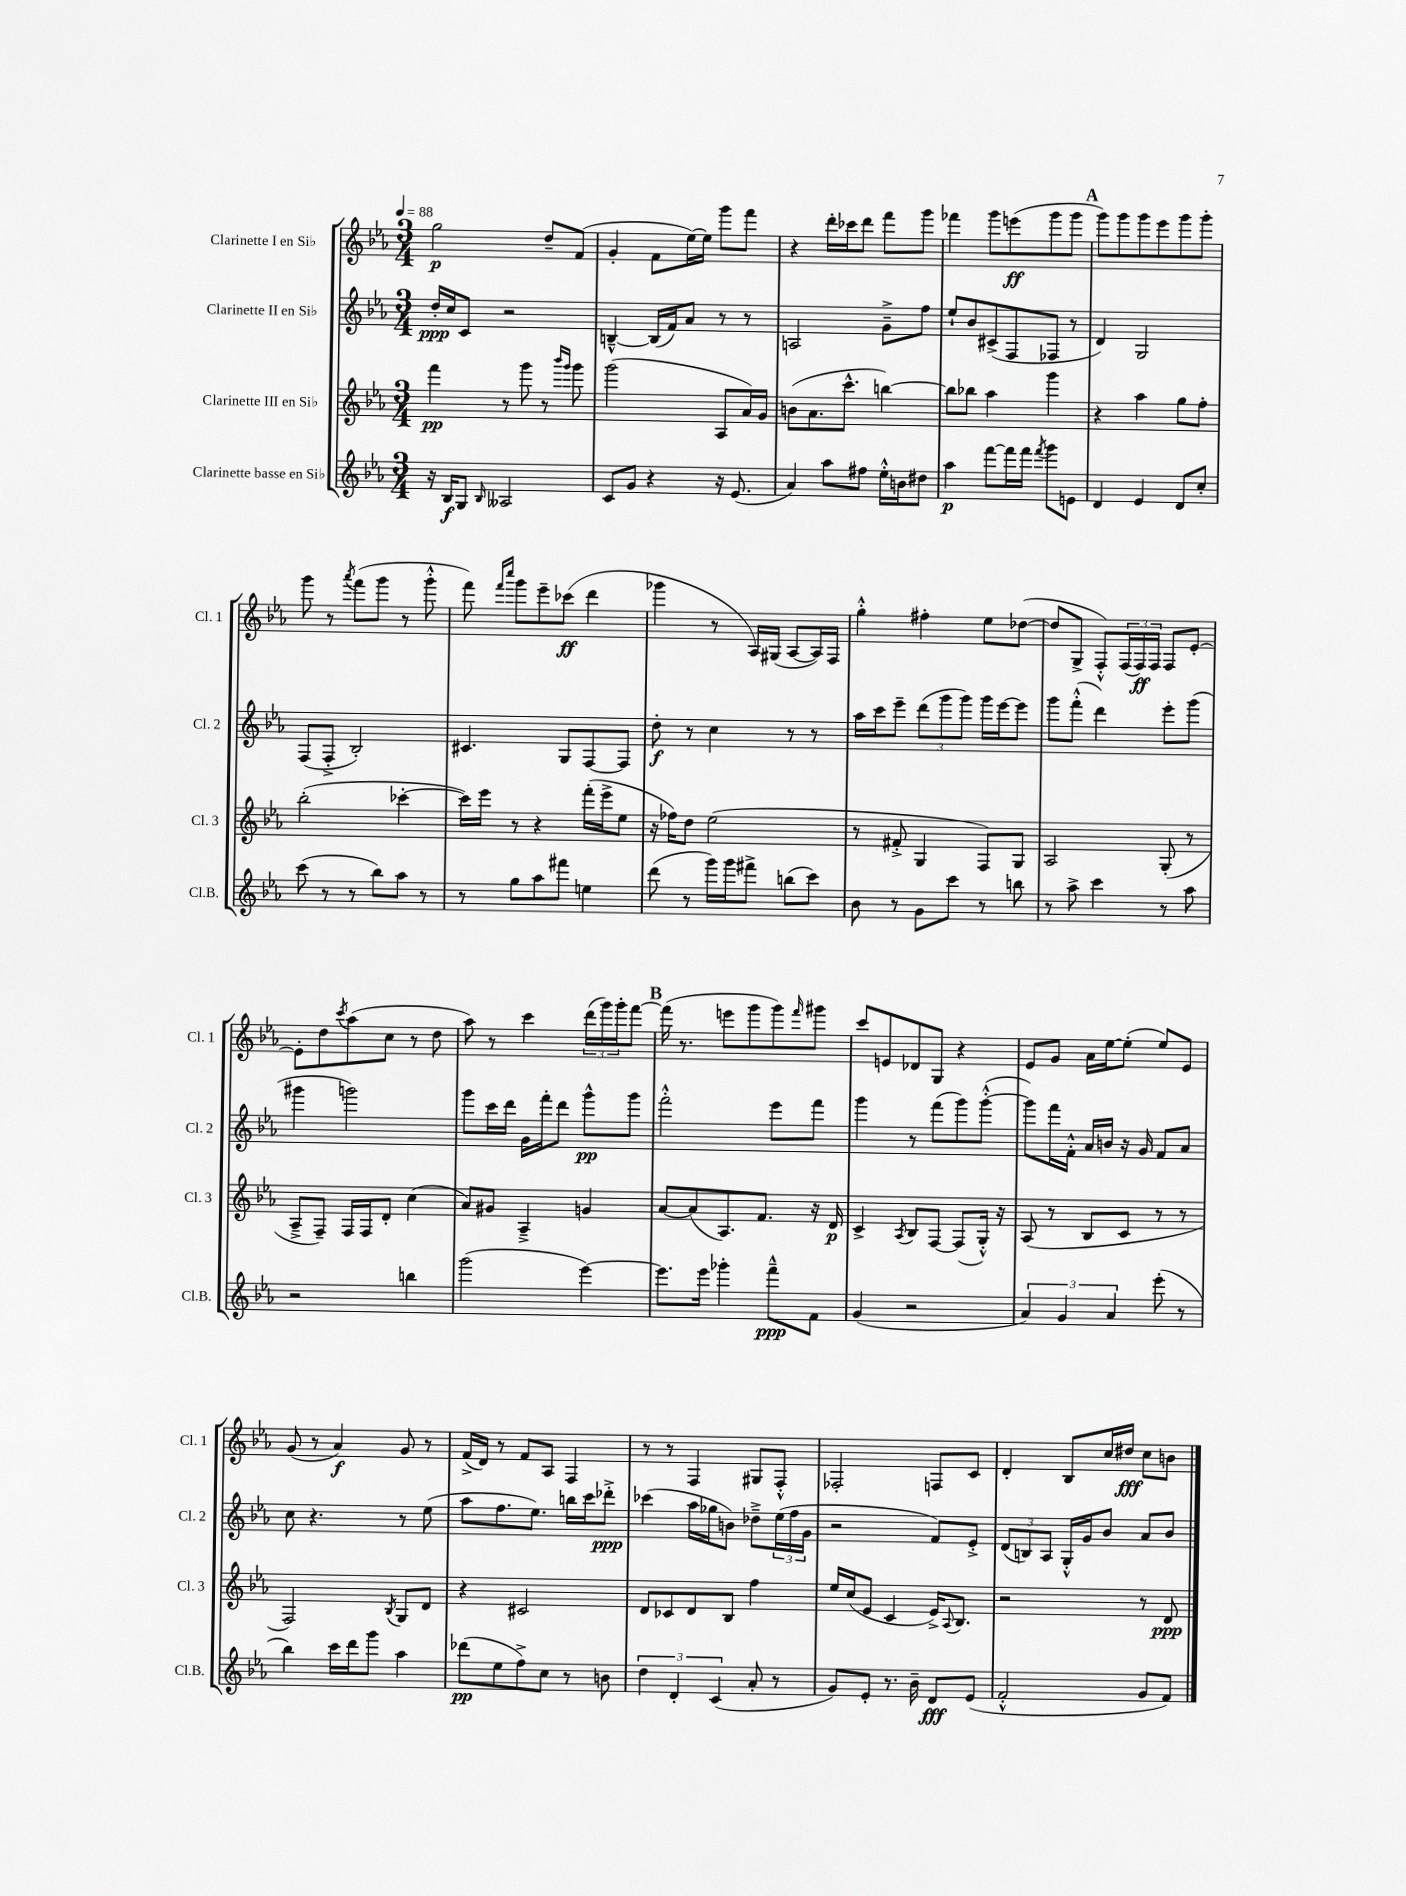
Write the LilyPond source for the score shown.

<<
\new StaffGroup <<
\new Staff = "s0" \with { instrumentName = "Clarinette I en Sib" shortInstrumentName = "Cl. 1" } {
    \clef treble \key ees \major \numericTimeSignature \time 3/4 \tempo 4 = 88
    g''2\p d''8-- f'8( |
    g'4-. f'8 ees''16~) ees''16 g'''8 f'''8 |
    r4 d'''16-. ces'''16 d'''8 f'''8 g'''8 |
    fes'''4 g'''8 e'''8\ff( g'''8 g'''8 |
    \mark \markup { \bold "A" } g'''8) g'''8 g'''8 ees'''8 g'''8 g'''8-. |
    g'''8 r8 \acciaccatura { aes'''8 } f'''8( g'''8 r8 g'''8-.-^ |
    f'''8) \grace { f'''16 c''''16 } g'''8 ees'''8-- ces'''8\ff( d'''4 |
    ges'''4 r8 aes16) gis16( aes8~ aes16) f16 |
    g''4-.-^ fis''4-. ees''8 des''8~( |
    des''8 g8-> f8-.-^) \tuplet 3/2 { f16( f16\ff) f16 } f8 ees'8~-. |
    ees'8-. d''8 \acciaccatura { c'''8 } aes''8( c''8 r8 d''8 |
    aes''8) r8 c'''4 \tuplet 3/2 { d'''16( g'''16) g'''16-. } f'''8~ |
    \mark \markup { \bold "B" } f'''16( r8. e'''8 g'''8 g'''8) \grace { f'''16 } gis'''8 |
    c'''8 e'8 des'8 g8 r4 |
    ees'8 g'8 aes'16 ees''16~ ees''8-.( ees''8) ees'8 |
    g'8( r8 aes'4\f) g'8 r8 |
    f'16->( d'16) r8 f'8 aes8 f4 |
    r8 r8 f4 gis8 f8-.-^ |
    fes2-. f8 c'8 |
    d'4-. bes8 c''16 dis''16\fff c''8 b'8 \bar "|." |
}
\new Staff = "s1" \with { instrumentName = "Clarinette II en Sib" shortInstrumentName = "Cl. 2" } {
    \clef treble \key ees \major \numericTimeSignature \time 3/4
    d''16-.\ppp c''16 c'8 r2 |
    b4~---^ b16( f'16) aes'8 r8 r8 |
    a2 g'8---> f''8 |
    ees''8-! bes'8 cis'8->( f8 fes8 r8 |
    \mark \markup { \bold "A" } d'4) g2 |
    f8( f8-.-> bes2-.) |
    cis'4. g8 f8~ f8 |
    d''8-.\f r8 c''4 r8 r8 |
    aes''16 c'''16 ees'''8-- \tuplet 3/2 { d'''8( g'''8 g'''8) } g'''16 ees'''16~ ees'''8 |
    g'''8 f'''8-.-^( d'''4) ees'''8-. g'''8( |
    gis'''4 g'''2) |
    g'''8 c'''16 d'''16 g'16 f'''16-. d'''8 g'''8-^\pp g'''8 |
    \mark \markup { \bold "B" } f'''2-.-^ ees'''8 f'''8 |
    g'''4 r8 f'''8( g'''8) g'''8~-.-^( |
    g'''8) f'''16 f'16-.-^ aes'16 b'16 r16 g'16 f'8 aes'8 |
    c''8 r4. r8 ees''8( |
    aes''8 f''8. ees''8.) b''16 c'''16 des'''8-.->\ppp |
    ces'''4( aes''16 ges''16 b'8) des''8---> \tuplet 3/2 { ees''16( f''16 g'16 } |
    r2 f'8) ees'8-.-> |
    \tuplet 3/2 { d'8( b8) aes8 } g16-.-^ g'16 bes'8 aes'8 bes'8 \bar "|." |
}
\new Staff = "s2" \with { instrumentName = "Clarinette III en Sib" shortInstrumentName = "Cl. 3" } {
    \clef treble \key ees \major \numericTimeSignature \time 3/4
    f'''4\pp r8 g'''8 r8 \grace { bes'''16 g'''16 } g'''8 |
    g'''2( aes8 aes'16) g'16 |
    b'8( aes'8. c'''8.-^ b''4~) |
    b''8 bes''8 aes''4 g'''4 |
    \mark \markup { \bold "A" } r4 aes''4 g''8 f''8-. |
    bes''2-.( ces'''4~-. |
    ces'''16) ees'''16 r8 r4 f'''16-.( ees'''16-> ees''8 |
    r16 fes''16) d''8 ees''2( |
    r8 fis'8-.-> g4 f8) g8 |
    aes2 g8-.( r8 |
    aes8---> f8--) f16 f16 d'8-. c''4( |
    aes'8) gis'8 aes4---> g'4 |
    \mark \markup { \bold "B" } aes'8~ aes'8( aes8.) f'8. r16 d'16\p |
    c'4-> \acciaccatura { aes8 } bes8 f8~ f8( g16-.-^) r16 |
    aes8( r8 bes8 c'8 r8 r8 |
    f2) \acciaccatura { bes8 } g8 d'8 |
    r4 cis'2 |
    d'8 ces'8 d'8 bes8 f''4 |
    ees''16 c''16( ees'8 c'4 ees'16->) \appoggiatura { aes8 } bes8. |
    r2 r8 d'8\ppp \bar "|." |
}
\new Staff = "s3" \with { instrumentName = "Clarinette basse en Sib" shortInstrumentName = "Cl.B." } {
    \clef treble \key ees \major \numericTimeSignature \time 3/4
    r16 bes16\f g8 \grace { bes16 } aeses2 |
    c'8 g'8 r4 r16 ees'8.( |
    aes'4) aes''8 fis''8 ees''16-.-^ b'16 dis''8 |
    aes''4\p f'''8~ f'''16 f'''16 \acciaccatura { f'''8 } g'''8 e'8 |
    \mark \markup { \bold "A" } d'4 ees'4 d'8 c''8-. |
    c'''8( r8 r8 bes''8) aes''8 r8 |
    r8 g''8 aes''8 fis'''8 e''4 |
    d'''8( r8 g'''16) g'''16 fis'''8-> b''8( c'''8) |
    bes'8 r8 g'8 c'''8 r8 b''8 |
    r8 aes''8-> c'''4 r8 aes''8 |
    r2 b''4 |
    g'''2( ees'''4~) |
    \mark \markup { \bold "B" } ees'''8. ees'''16 ges'''4-. f'''8---^\ppp f'8 |
    g'4( r2 |
    \tuplet 3/2 { aes'4) g'4 aes'4 } ees'''8-.( r8 |
    bes''4) c'''16 d'''16 g'''8 aes''4 |
    des'''8\pp( ees''8 f''8->) c''8 r8 b'8 |
    \tuplet 3/2 { d''4 d'4-. c'4( } aes'8-. r8 |
    g'8) ees'8-. r8. bes'16-- d'8\fff ees'8( |
    f'2-.-^ g'8 f'8) \bar "|." |
}
>>
>>
\layout { \context { \Score \remove "Bar_number_engraver" } }
